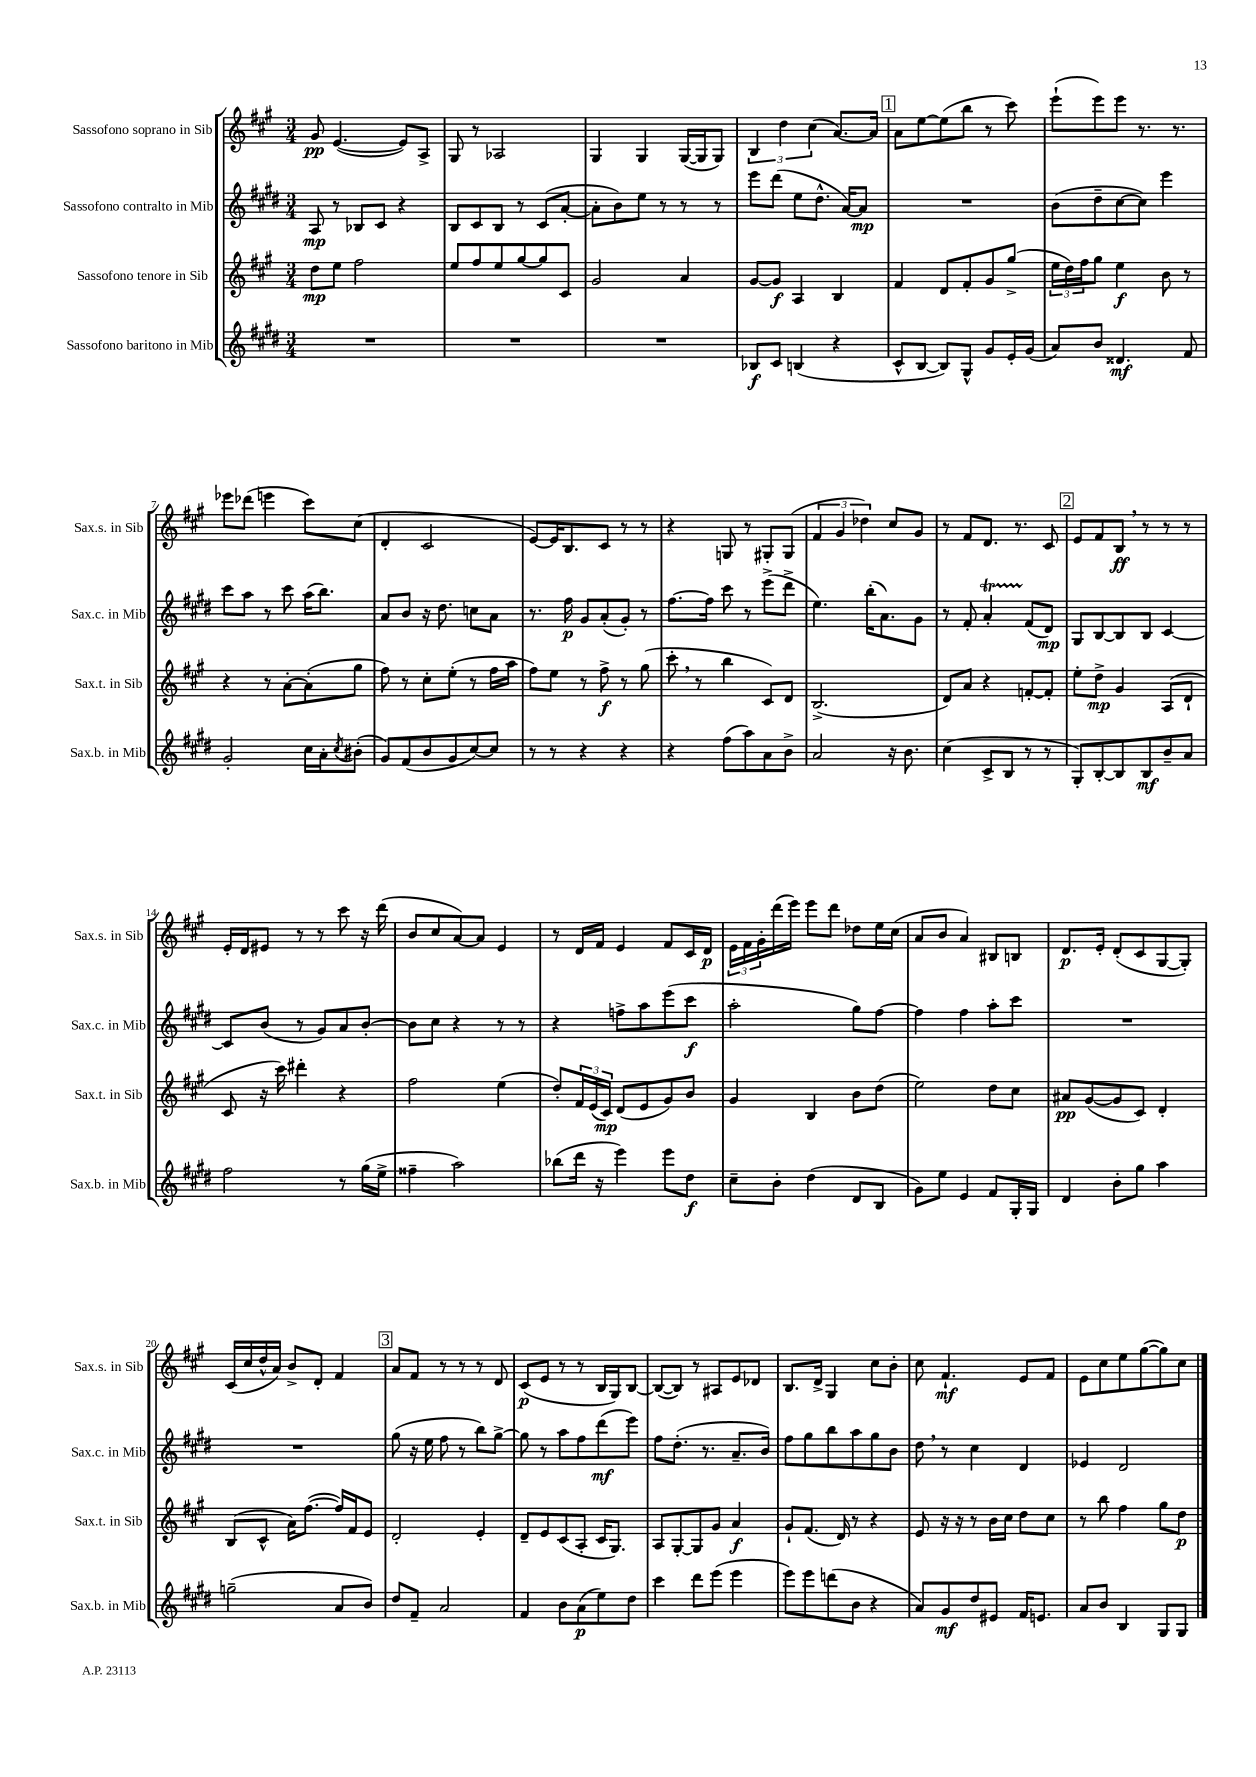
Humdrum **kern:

**kern	**kern	**kern	**kern
*staff4	*staff3	*staff2	*staff1
*clefG2	*clefG2	*clefG2	*clefG2
*k[f#c#g#d#]	*k[f#c#g#]	*k[f#c#g#d#]	*k[f#c#g#]
*M3/4	*M3/4	*M3/4	*M3/4
2.r	8dd	8A	8g#
.	8ee	8r	([4.e
.	2ff#	8B-	.
.	.	8c#	.
.	.	4r	8e])
.	.	.	8A^
=	=	=	=
2.r	8ee	8B	8G#
.	8ff#	8c#	8r
.	8ee	8B	2A-
.	[8gg#	8r	.
.	8gg#]	(8c#	.
.	8c#	[8a'	.
=	=	=	=
2.r	2g#	8a']	4G#
.	.	8b)	.
.	.	8ee	4G#
.	.	8r	.
.	4a	8r	([16G#
.	.	.	16G#]
.	.	8r	8G#)
=	=	=	=
8B-	[8g#	8eee	6B
8c#	8g#]	(8ddd#	.
.	.	.	6dd
(4B	4A	8ee	.
.	.	.	(6cc#
.	.	8.dd#^^	.
4r	4B	.	[8.a)
.	.	[16a)	.
.	.	8a]	.
.	.	.	16a]
=	=	=	=
8c#^^	4f#	2.r	8a
[8B	.	.	[8ee
8B])	8d	.	(8ee]
8G#^^	8f#'	.	8bb
8g#	8g#	.	8r
16e'	(8gg#^	.	8ccc#)
(16g#	.	.	.
=	=	=	=
8a)	24ee	(8b	(8eee`
.	24dd)	.	.
.	24ff#	.	.
8b	8gg#	8dd#~	8eee)
4.d##	4ee	[8cc#	8eee
.	.	8cc#])	8.r
.	8b	4eee	.
.	.	.	8.r
8f#	8r	.	.
=	=	=	=
2g#'	4r	8ccc#	8eee-
.	.	8aa	(8ddd-
.	8r	8r	4eee
.	[8a'	8ccc#	.
16cc#	(8a']	(16aa	8ccc#)
16a'	.	8.bb)	.
8qcc#	.	.	.
(8b#'	8gg#	.	(8cc#
=	=	=	=
8g#)	8ff#)	8a	4d'
(8f#	8r	8b	.
8b	8cc#'	16r	2c#
.	.	8.dd#	.
8g#	(8ee'	.	.
[8cc#)	8r	8cc	.
8cc#]	16ff#	8a	.
.	16aa	.	.
=	=	=	=
8r	8ff#)	8.r	[8e)
8r	8ee	.	16e]
.	.	16ff#	8.B
4r	8r	8g#	.
.	8ff#^	(8a'	8c#
4r	8r	8g#')	8r
.	(8gg#	8r	8r
=	=	=	=
4r	8ccc#'	[8.ff#	4r
.	8r	.	.
.	.	16ff#]	.
(8ff#	4bb	8ccc#	8G
8aa)	.	8r	8r
8a	8c#)	(8eee^	8G#'
8b^	8d	8ddd#^	(8G#
=	=	=	=
2a	(2.B^	4.ee)	6f#
.	.	.	6g#
.	.	.	6dd-)
.	.	(16bb'	.
.	.	8.a)	.
16r	.	.	8cc#
8.b	.	.	.
.	.	8g#	8g#
=	=	=	=
(4cc#	8d)	8r	8r
.	8a	8f#'	8f#
8c#^	4r	4a'	8.d
8B	.	.	.
.	.	.	8.r
8r	[8f'	(8f#	.
8r	8f']	8d#)	8c#
=	=	=	=
8G#')	8ee'	8G#	8e
[8B'	8dd^	[8B	8f#
8B]	4g#	8B]	8B
8B	.	8B	8r
8b~	(8A	[4c#	8r
8a	8d`	.	8r
=	=	=	=
2ff#	8c#	8c#]	16e'
.	.	.	16d
.	16r	(8b	8e#
.	16ccc#)	.	.
.	4ddd#'	8r	8r
.	.	8g#)	8r
8r	4r	8a	8ccc#
(16gg#	.	[8b'	16r
16ee^	.	.	(16ddd
=	=	=	=
4ff##~	2ff#	8b]	8b
.	.	8cc#	8cc#
2aa)	.	4r	[8a)
.	.	.	8a]
.	(4ee	8r	4e
.	.	8r	.
=	=	=	=
(8bb-	8dd')	4r	8r
16ddd#	24f#	.	16d
.	(24e	.	.
16r	.	.	16f#
.	24c#)	.	.
4eee)	(8d	8ff^	4e
.	8e	8aa	.
8eee	8g#)	(8eee	8f#
8dd#	8b	8ccc#	16c#
.	.	.	16d
=	=	=	=
8cc#~	4g#	2aa'	24e
.	.	.	24f#
.	.	.	24g#'
8b'	.	.	(16ddd
.	.	.	16eee)
(4dd#	4B	.	8eee
.	.	.	8ddd
8d#	8b	8gg#)	8dd-
8B	(8dd	[8ff#	16ee
.	.	.	(16cc#
=	=	=	=
8g#)	2ee)	4ff#]	8a
8ee	.	.	8b
4e	.	4ff#	4a)
8f#	8dd	8aa'	8B#
16G#'	8cc#	8ccc#	8B
16G#	.	.	.
=	=	=	=
4d#	8a#	2.r	8.d
.	([8g#	.	.
.	.	.	16e'
8b'	8g#]	.	(8d'
8gg#	8c#)	.	8c#
4aa	4d'	.	[8G#
.	.	.	8G#'])
=	=	=	=
(2gg~	(8B	2.r	(16c#
.	.	.	16cc#
.	8c#^^	.	16dd^^
.	.	.	16a)
.	16a)	.	8b^
.	([8.ff#	.	.
.	.	.	8d'
8a	16ff#])	.	4f#
.	16f#	.	.
8b)	8e	.	.
=	=	=	=
8dd#	2d'	(8gg#	8a
8f#~	.	16r	8f#
.	.	16ee	.
2a	.	8ff#	8r
.	.	8r	8r
.	4e'	8bb)	8r
.	.	[8gg#^	8d
=	=	=	=
4f#	8d~	8gg#]	(8c#
.	8e	8r	8e
8b	(8c#	8aa	8r
(8a	8A'	8ff#	8r
8ee)	16c#	(8ddd#	16B
.	8.G#)	.	16G#)
8dd#	.	8eee)	[8B
=	=	=	=
4ccc#	8A	8ff#	(8B_
.	[8G#'	(8.dd#'	8B])
8ddd#	8G#]	.	8r
.	.	8.r	.
(8eee	8g#	.	8A#
4eee	4a	8.a~	8e
.	.	.	8d-
.	.	16b)	.
=	=	=	=
8eee)	8g#`	8ff#	8.B
8eee	(8.f#	8gg#	.
.	.	.	16d^
(8ddd	.	8bb	4G#
.	16d)	.	.
8b	8r	8aa	.
4r	4r	8gg#	8cc#
.	.	8b	8b'
=	=	=	=
8a)	8e	8dd#	8cc#
8g#	16r	8r	4.f#`
.	16r	.	.
8dd#	8r	4cc#	.
8e#	16b	.	.
.	16cc#	.	.
16f#	8dd	4d#	8e
8.e	.	.	.
.	8cc#	.	8f#
=	=	=	=
8a	8r	4e-	8e
8b	8bb	.	8cc#
4B	4ff#	2d#	8ee
.	.	.	([8gg#
8G#	8gg#	.	8gg#])
8G#	8dd	.	8cc#
==	==	==	==
*-	*-	*-	*-
